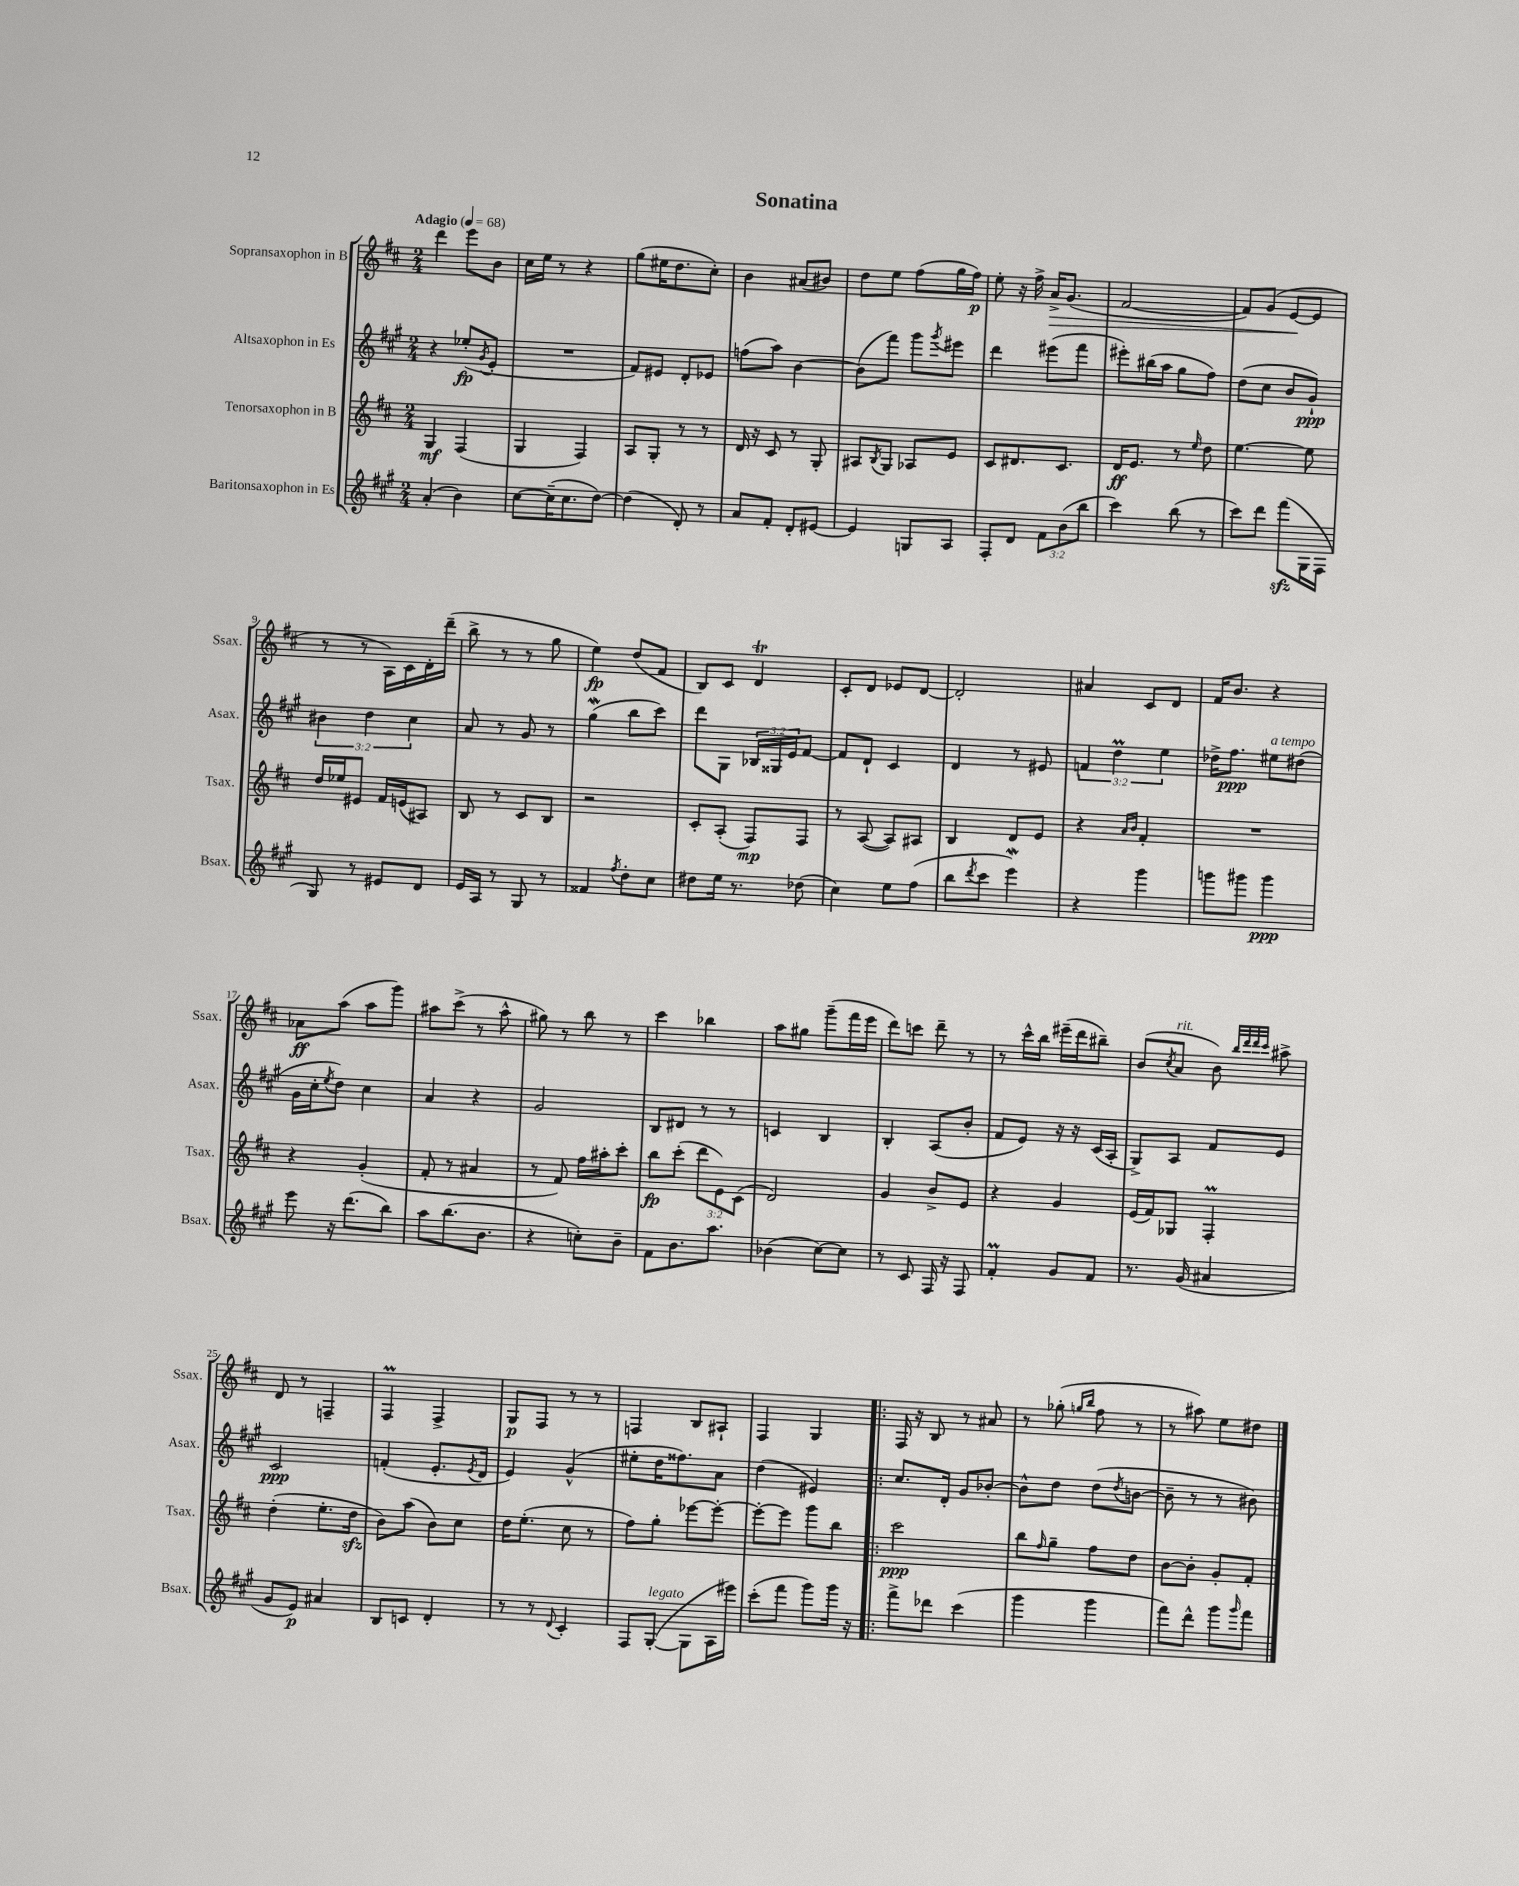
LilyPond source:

\header { title = "Sonatina" }
<<
\new StaffGroup <<
\new Staff = "s0" \with { instrumentName = "Sopransaxophon in B" shortInstrumentName = "Ssax." } {
    \clef treble \key d \major \numericTimeSignature \time 2/4 \tempo "Adagio" 4 = 68
    d'''4 e'''8 b'8 |
    cis''16 e''16 r8 r4 |
    g''8( eis''16 d''8. cis''8-.) |
    b'4 ais'8( bis'8) |
    d''8 e''8 fis''8( g''16 fis''16\p) |
    e''8-. r16 fis''16-> a'16->\> g'8.( |
    fis'2~ |
    fis'8) g'8( e'8~\! e'8 |
    r8 r8 a16) cis'16 d'16-. d'''16--( |
    b''8-> r8 r8 g''8 |
    e''4\fp) d''8( fis'8 |
    b8) cis'8 d'4\trill |
    cis'8-. d'8 ees'8 d'8~ |
    d'2-. |
    ais'4 cis'8 d'8 |
    fis'16 b'8. r4 |
    aes'8\ff a''8( a''8 g'''8) |
    ais''8 cis'''8->( r8 ais''8-^ |
    gis''8) r8 b''8 r8 |
    cis'''4 bes''4 |
    a''8 gis''8 g'''8--( fis'''16 e'''16 |
    d'''8) c'''8 d'''8-- r8 |
    r8 cis'''16-^ b''16 eis'''16--( d'''16 bis''8--) |
    b'8( \acciaccatura { cis''8 } a'8^\markup { \italic "rit." } b'8) \grace { b''32 d'''32 d'''32 cis'''32 } ais''8-> |
    d'8 r8 f4-- |
    fis4\prall fis4-> |
    g8\p fis8 r8 r8 |
    f4 b8 ais8-! |
    fis4 g4 |
    \bar ".|:" fis16 r16 b8 r8 ais'8 |
    r8 ges''8-.( \grace { g''16 b''16 } fis''8 r8 |
    r8 ais''8) e''8 dis''8 \bar "|." |
}
\new Staff = "s1" \with { instrumentName = "Altsaxophon in Es" shortInstrumentName = "Asax." } {
    \clef treble \key a \major \numericTimeSignature \time 2/4 \override Staff.TupletNumber.text = #tuplet-number::calc-fraction-text
    r4 ees''8-.\fp( \acciaccatura { gis'8 } e'8-. |
    R2 |
    fis'8) eis'8 d'8-. ees'8 |
    f''8( a''8) b'4~ |
    b'8( fis'''8) gis'''8 \acciaccatura { gis'''8 } eis'''8 |
    d'''4 eis'''8( fis'''8 |
    eis'''8-.) bis''16( a''16 gis''8 fis''8) |
    d''8( cis''8 b'8 gis'8-!\ppp) |
    \tuplet 3/2 { bis'4 d''4 cis''4 } |
    a'8 r8 gis'8 r8 |
    gis''4\mordent( b''8 cis'''8) |
    d'''8 gis8 \tuplet 3/2 { bes16 gisis16 e'16 } fis'8~ |
    fis'8 d'8-! cis'4 |
    d'4 r8 eis'8 |
    \tuplet 3/2 { f'4 d''4\prall e''4 } |
    des''16-> fis''8.\ppp eis''8^\markup { \italic "a tempo" } dis''8( |
    gis'16 cis''16-. \acciaccatura { e''8 } d''8) cis''4 |
    a'4 r4 |
    gis'2 |
    b8 dis'8 r8 r8 |
    c'4 b4 |
    b4-. a8( b'8-. |
    fis'8 e'8) r16 r16 cis'16( a16-. |
    gis8->) a8 fis'8 e'8 |
    cis'2\ppp |
    f'4-.( e'8.-. \acciaccatura { e'8 } d'16 |
    e'4) gis'4-^( |
    eis''8-. d''16 fisis''8.) a'8 |
    d''4( eis'4) |
    \bar ".|:" cis''8. d'16-. gis'8 bes'8~-. |
    bes'8-^ d''8 d''8( \acciaccatura { d''8 } b'8~ |
    b'8-- r8 r8 bis'8) \bar "|." |
}
\new Staff = "s2" \with { instrumentName = "Tenorsaxophon in B" shortInstrumentName = "Tsax." } {
    \clef treble \key d \major \numericTimeSignature \time 2/4 \override Staff.TupletNumber.text = #tuplet-number::calc-fraction-text
    g4\mf fis4( |
    g4 fis4) |
    a8 g8-. r8 r8 |
    d'16 r16 cis'8 r8 g8-. |
    ais8 \acciaccatura { b8 } g8 aes8 e'8 |
    cis'8 dis'8. cis'8. |
    d'16\ff e'8. r8 \grace { e''16 } d''8 |
    e''4.~ e''8 |
    d''16 ees''16 eis'8 fis'16 e'16( ais8) |
    b8 r8 cis'8 b8 |
    r2 |
    cis'8-. a8-.( fis8\mp) fis8 |
    r8 a8~( a8) ais8 |
    b4 d'8 e'8 |
    r4 \grace { a'16 b'16 } fis'4-. |
    R2 |
    r4 g'4-.( |
    fis'8-. r8 ais'4 |
    r8 fis'8) fis''16 ais''16-. cis'''8-. |
    b''8\fp cis'''8-.( \tuplet 3/2 { d'''8 e'8) cis'8( } |
    d'2) |
    g'4 b'8-> e'8 |
    r4 g'4 |
    e'16( fis'16) ges8 fis4-.\prall |
    d''4-.( e''8.-. d''16\sfz |
    b'8) a''8( b'8) cis''8 |
    d''16 e''8.-.( cis''8 r8 |
    fis''8) g''8-. ees'''8~ ees'''8~-. |
    ees'''8~-. ees'''8 g'''8 b''8 |
    \bar ".|:" cis'''2\ppp |
    b''8 \grace { fis''16 } g''8-- fis''8 d''8 |
    b'8~ b'8-. g'8-. fis'8-. \bar "|." |
}
\new Staff = "s3" \with { instrumentName = "Baritonsaxophon in Es" shortInstrumentName = "Bsax." } {
    \clef treble \key a \major \numericTimeSignature \time 2/4 \override Staff.TupletNumber.text = #tuplet-number::calc-fraction-text
    a'4-.( b'4) |
    cis''8~ cis''16--( cis''8. d''8~) |
    d''4( d'8-.) r8 |
    a'8 fis'8-. d'8-. eis'8~ |
    eis'4 g8 a8 |
    fis8-. d'8 \tuplet 3/2 { fis'8 b'8( b''8 } |
    cis'''4) b''8( r8 |
    cis'''8) d'''8 fis'''8\sfz( gis16 fis16 |
    gis8) r8 eis'8 d'8 |
    e'16 a16 r8 gis8 r8 |
    fisis'4 \acciaccatura { fis''8 } d''8-. cis''8 |
    dis''8 e''16 r8. des''8( |
    cis''4) e''8 fis''8( |
    b''8 \acciaccatura { d'''8 } cis'''8 e'''4\mordent) |
    r4 gis'''4 |
    g'''8 gis'''8 gis'''4\ppp |
    e'''8 r16 d'''8.( b''8) |
    a''8 b''8.( b'8. |
    r4 c''8-.) b'8-- |
    fis'8 b'8. a''8. |
    bes'4( cis''8~) cis''8 |
    r8 cis'8 fis16 r16 fis8 |
    fis'4-.\prall gis'8 fis'8 |
    r8. gis'16( ais'4 |
    gis'8 e'8\p) ais'4 |
    b8 c'8 d'4-. |
    r8 r8 \appoggiatura { d'8 } cis'4-. |
    fis8 gis8~-.^\markup { \italic "legato" }( gis8 a16 eis'''16) |
    cis'''8-.( fis'''8 gis'''8) gis'''16 r16 |
    \bar ".|:" fis'''8-> des'''8 cis'''4( |
    gis'''4 gis'''4 |
    fis'''8) d'''8-^ gis'''8 \grace { gis'''16 } fis'''8 \bar "|." |
}
>>
>>
